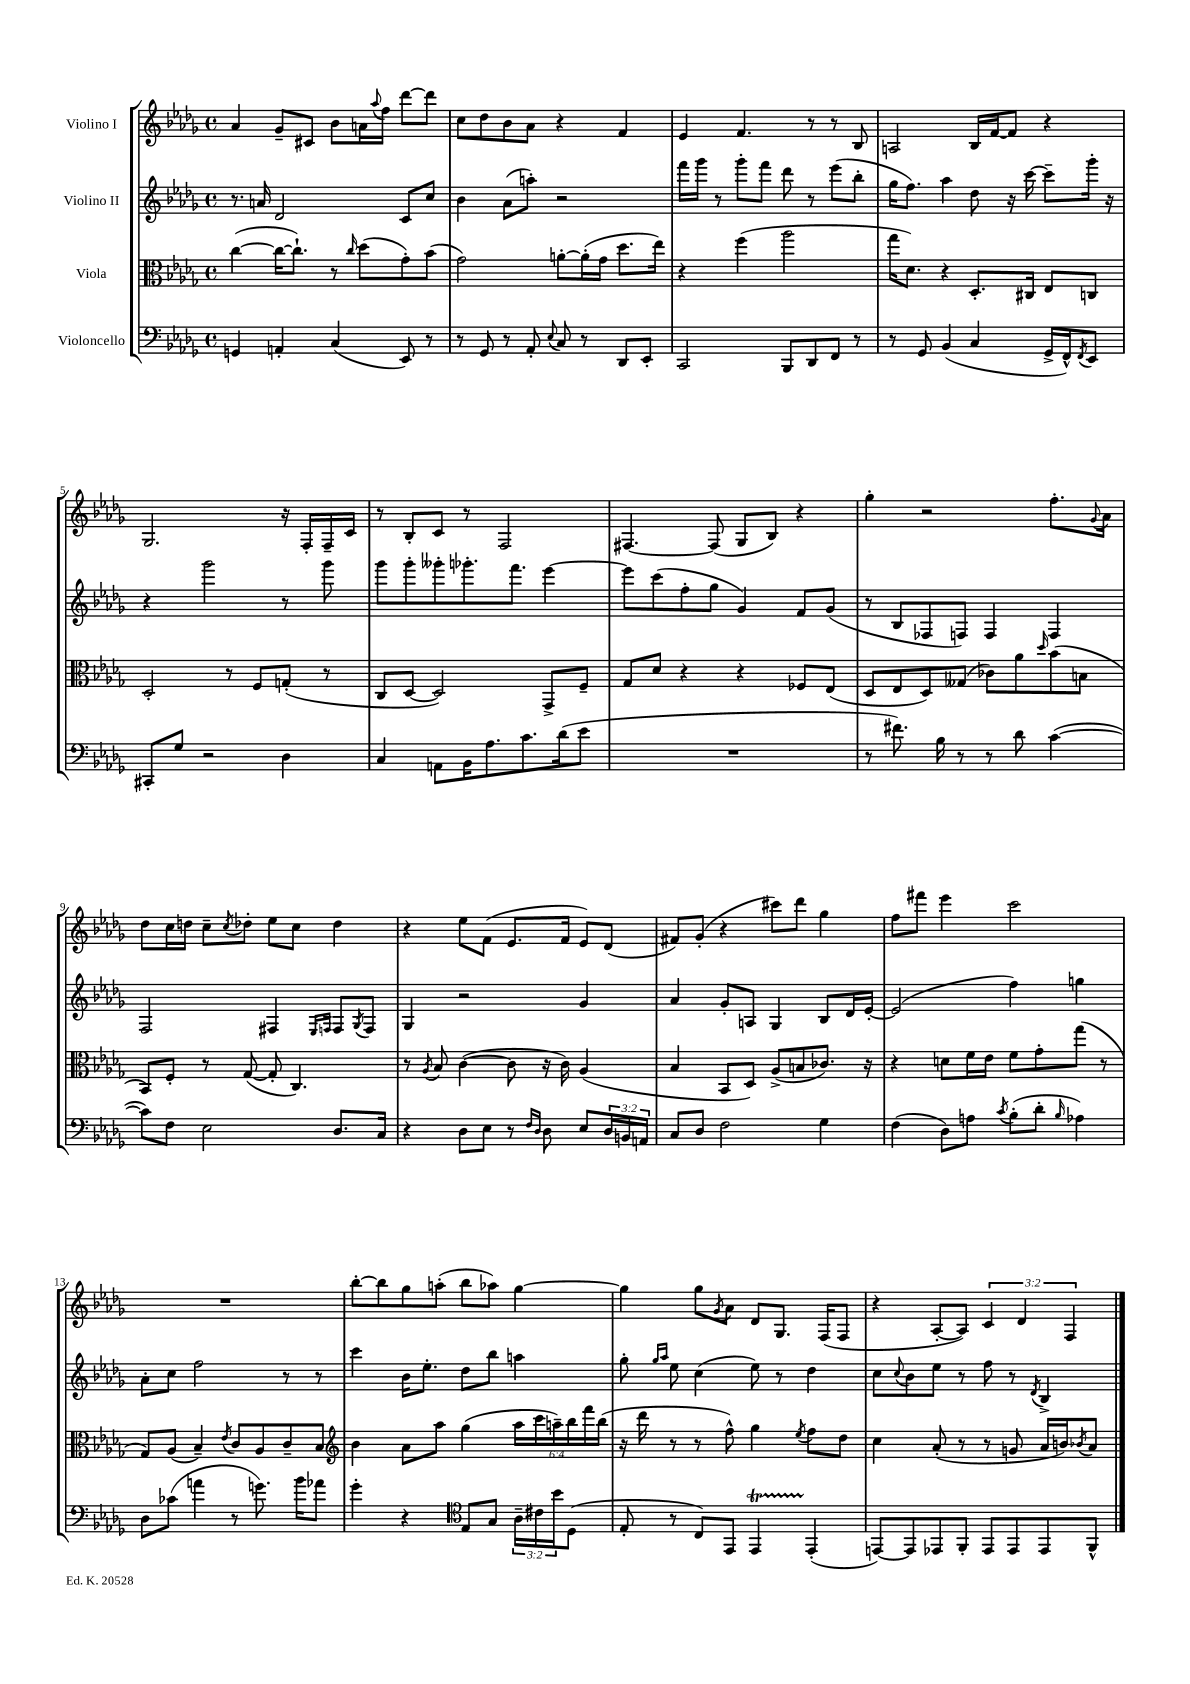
<<
\new StaffGroup <<
\new Staff = "s0" \with { instrumentName = "Violino I" } {
    \clef treble \key des \major \defaultTimeSignature \time 4/4 \override Staff.TupletNumber.text = #tuplet-number::calc-fraction-text
    aes'4 ges'8-- cis'8 bes'8 a'16 \appoggiatura { aes''8 } f''16 des'''8~ des'''8 |
    c''8 des''8 bes'8 aes'8 r4 f'4 |
    ees'4 f'4. r8 r8 bes8 |
    a2 bes16 f'16~ f'8 r4 |
    ges2. r16 f16-. f16-- c'16 |
    r8 bes8-. c'8 r8 f2 |
    fis4.~ fis8( ges8 bes8) r4 |
    ges''4-. r2 f''8.-. \appoggiatura { ges'8 } aes'16 |
    des''8 c''16 d''16 c''8-- \acciaccatura { c''8 } des''8-. ees''8 c''8 des''4 |
    r4 ees''8 f'8( ees'8. f'16 ees'8) des'8( |
    fis'8) ges'8-.( r4 cis'''8) des'''8 ges''4 |
    f''8 fis'''8 ees'''4 c'''2 |
    R1 |
    bes''8~-. bes''8 ges''8 a''8-.( bes''8 aes''8) ges''4~ |
    ges''4 ges''8 \acciaccatura { ges'8 } aes'8 des'8 ges8. f16( f8 |
    r4 aes8~-. aes8) \tuplet 3/2 { c'4 des'4 f4 } \bar "|." |
}
\new Staff = "s1" \with { instrumentName = "Violino II" } {
    \clef treble \key des \major \defaultTimeSignature \time 4/4
    r8. a'16 des'2 c'8 c''8 |
    bes'4 aes'8( a''8-.) r2 |
    f'''16 ges'''16 r8 ges'''8-. f'''8 des'''8 r8 ees'''8( bes''8-. |
    ges''16 f''8.) aes''4 des''8 r16 c'''16~ c'''8-- ges'''16-. r16 |
    r4 ges'''2 r8 ges'''8 |
    ges'''8 ges'''8-. geses'''8-. ges'''8.-. f'''8. ees'''4~ |
    ees'''8 c'''8( f''8-. ges''8 ges'4) f'8 ges'8( |
    r8 bes8 fes8 f8) f4 f4 |
    f2 fis4 \grace { ees16 f16 } f8 \acciaccatura { ges8 } f8 |
    ges4 r2 ges'4 |
    aes'4 ges'8-. a8 ges4 bes8 des'16 ees'16~-. |
    ees'2( f''4) g''4 |
    aes'8-. c''8 f''2 r8 r8 |
    c'''4 bes'16 ees''8.-. des''8 bes''8 a''4 |
    ges''8-. \grace { ges''16 aes''16 } ees''8 c''4( ees''8) r8 des''4 |
    c''8 \appoggiatura { c''8 } bes'8 ees''8 r8 f''8 r8 \acciaccatura { des'8 } bes4-> \bar "|." |
}
\new Staff = "s2" \with { instrumentName = "Viola" } {
    \clef alto \key des \major \defaultTimeSignature \time 4/4 \override Staff.TupletNumber.text = #tuplet-number::calc-fraction-text
    c''4~( c''16~ c''8.-!) r8 \grace { c''16 } des''8( ges'8-.) bes'8( |
    ges'2) a'8~-. a'16-.( ges'16 des''8. ees''16) |
    r4 f''4( aes''2 |
    ges''16 des'8.) r4 des8.-. cis16 ees8 c8 |
    des2-. r8 f8 g8-.( r8 |
    c8 des8~ des2) ges,8-> f8-- |
    ges8 des'8 r4 r4 fes8 ees8( |
    des8 ees8 des8) geses8( ces'8) aes'8 \grace { des''16 } bes'8( b8 |
    bes,8) f8-. r8 ges8~( ges8-. c4.) |
    r8 \acciaccatura { aes8 } bes8 c'4~( c'8 r16 c'16) aes4( |
    bes4 bes,8 des8) aes8->( b8 ces'8.) r16 |
    r4 d'8 f'16 ees'16 f'8 ges'8-. ges''8( r8 |
    ges8) aes8( bes4--) \acciaccatura { ees'8 } c'8 aes8 c'8-- bes8 |
    \clef treble bes'4 aes'8 aes''8 ges''4( \tuplet 6/4 { aes''16 c'''16 a''16--) bes''16 f'''16 bes''16( } |
    r16 des'''16 r8 r8 f''8-^) ges''4 \acciaccatura { ees''8 } f''8 des''8 |
    c''4 aes'8-.( r8 r8 g'8 aes'16 b'16) \acciaccatura { bes'8 } aes'8 \bar "|." |
}
\new Staff = "s3" \with { instrumentName = "Violoncello" } {
    \clef bass \key des \major \defaultTimeSignature \time 4/4 \override Staff.TupletNumber.text = #tuplet-number::calc-fraction-text
    g,4 a,4-. c4( ees,8) r8 |
    r8 ges,8 r8 aes,8-. \appoggiatura { ees8 } c8 r8 des,8 ees,8-. |
    c,2 bes,,8 des,8 f,8 r8 |
    r8 ges,8 bes,4( c4 ges,16-> f,16-^) \acciaccatura { f,8 } ees,8 |
    cis,8-. ges8 r2 des4 |
    c4 a,8 bes,16 aes8. c'8. des'16( ees'8 |
    R1 |
    r8 fis'8.) bes16 r8 r8 des'8 c'4~( |
    c'8) f8 ees2 des8. c16 |
    r4 des8 ees8 r8 \grace { f16 des16 } des8 ees8 \tuplet 3/2 { des16 b,16 a,16 } |
    c8 des8 f2 ges4 |
    f4( des8) a8 \acciaccatura { c'8 } bes8-.( des'8-. \grace { bes16 } aes4) |
    des8 ces'8( a'4 r8 g'8.) bes'16 aes'8 |
    ges'4-. r4 \clef tenor ees8 ges8 \tuplet 3/2 { aes16-- cis'16 bes'16 } des8( |
    ees8-. r8 c8) ees,8 ees,4\startTrillSpan ees,4-.\stopTrillSpan( |
    e,8~) e,8 ees,8 f,8-. ees,8 ees,8 ees,8 f,8-^ \bar "|." |
}
>>
>>
